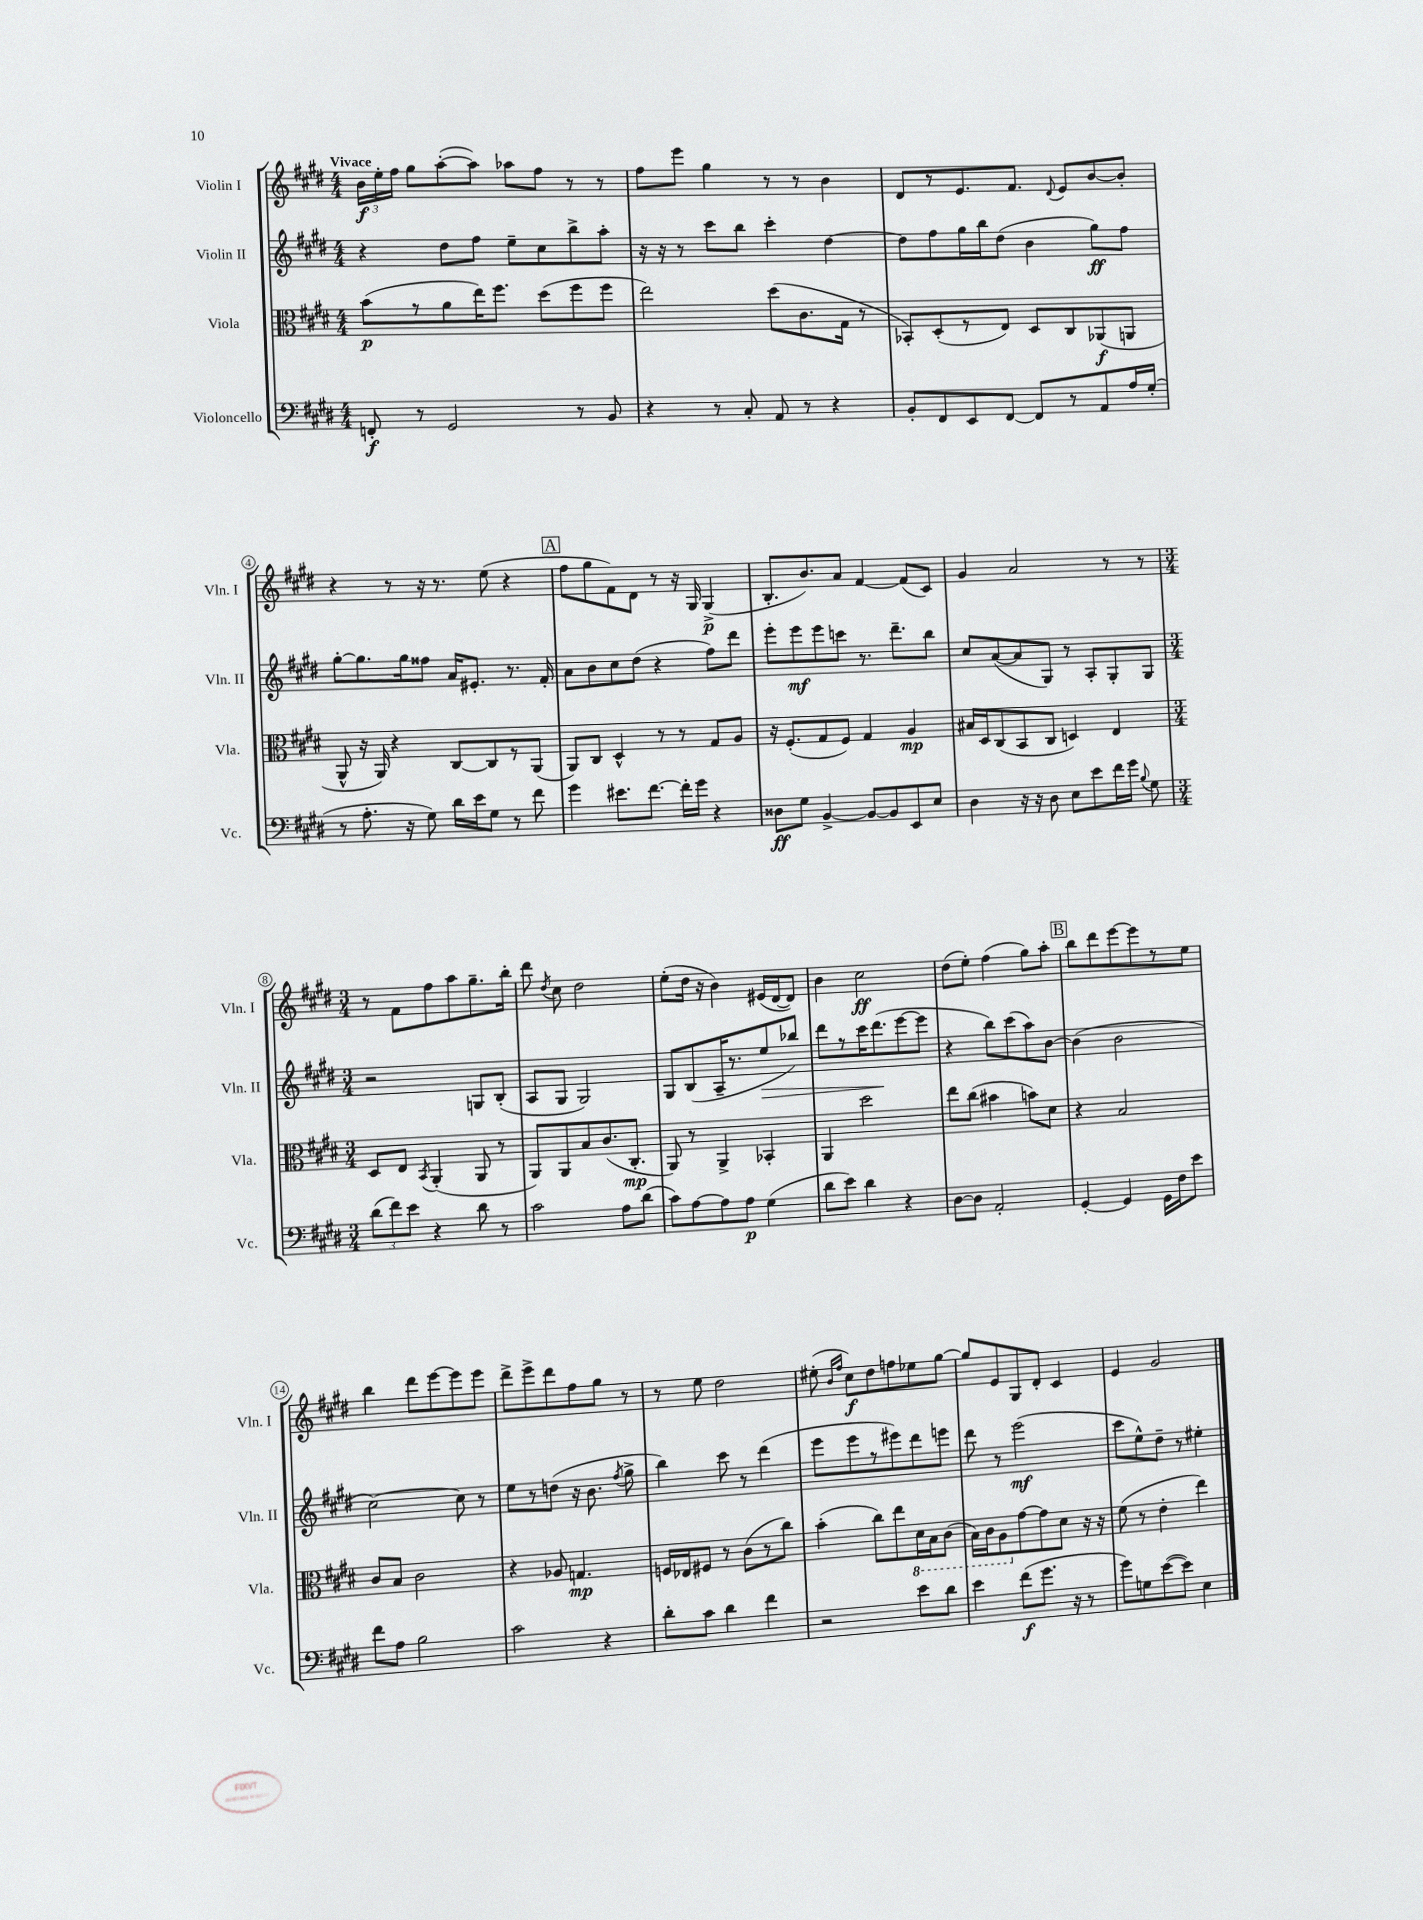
<<
\new StaffGroup <<
\new Staff = "s0" \with { instrumentName = "Violin I" shortInstrumentName = "Vln. I" } {
    \clef treble \key e \major \numericTimeSignature \time 4/4 \tempo "Vivace"
    \autoBeamOff \tuplet 3/2 { b'16[\f e''16-. fis''16] } gis''8[ a''8~-.( a''8]) aes''8[ fis''8] r8 r8 |
    fis''8[ e'''8] gis''4 r8 r8 b'4 |
    dis'8[ r8 e'8. fis'8.] \appoggiatura { dis'8 } e'8[ b'8~ b'8]-. |
    r4 r8 r16 r8. e''8( r4 |
    \mark \markup { \box "A" } fis''8[ gis''8 fis'8) dis'8] r8 r16 gis16 gis4->\p( |
    b8.[-. b'8.) a'8] fis'4~ fis'8[( cis'8]) |
    gis'4 a'2 r8 r8 |
    \numericTimeSignature \time 3/4 r8 fis'8[ fis''8 a''8 gis''8.-- b''16]-. |
    dis'''8 \acciaccatura { dis''8 } cis''8 dis''2 |
    e''8[-.( dis''16] r16 b'4) eis'16[( dis'16~ dis'8]) |
    b'4 cis''2\ff |
    dis''8[( e''8]-.) fis''4( gis''8[) a''8]-. |
    \mark \markup { \box "B" } b''8[ dis'''8 e'''8~ e'''8 r8 e''8] |
    b''4 dis'''8[ e'''8~ e'''8 e'''8] |
    dis'''8[-> e'''8-> dis'''8 fis''8 gis''8] r8 |
    r8 e''8 dis''2 |
    eis''8-.( \grace { b'16[ fis''16] } cis''8[\f) dis''8 f''8 ees''8 gis''8]~ |
    gis''8[ e'8 gis8 dis'8]-. cis'4 |
    e'4 gis'2 \bar "|." |
}
\new Staff = "s1" \with { instrumentName = "Violin II" shortInstrumentName = "Vln. II" } {
    \clef treble \key e \major \numericTimeSignature \time 4/4
    \autoBeamOff r4 dis''8[ fis''8] e''8[-- cis''8 b''8-> a''8]-. |
    r16 r16 r8 cis'''8[ b''8] cis'''4-. dis''4~ |
    dis''8[ fis''8 gis''16 b''16 dis''8]( b'4 gis''8[\ff) fis''8] |
    gis''8[~-. gis''8. gis''16 fisis''8] a'16[ eis'8.]-. r8. fis'16-. |
    \mark \markup { \box "A" } a'8[ b'8 cis''8 dis''8]( r4 fis''8[) dis'''8] |
    e'''8[-. e'''8\mf e'''8 c'''8] r8. dis'''8.[-- b''8] |
    cis''8[ a'8~( a'8 gis8]) r8 a8[-. gis8-. gis8] |
    \numericTimeSignature \time 3/4 r2 g8[ b8]-.( |
    a8[ gis8] gis2) |
    gis8[ b8( a16-- r8. e''8\> bes''8]) |
    dis'''8[ r8 cis'''16 dis'''8.\!( e'''8~ e'''8] |
    r4 b''8[) cis'''8( a''8) b'8]~ |
    \mark \markup { \box "B" } b'4( b'2 |
    cis''2~) cis''8 r8 |
    e''8[ r8 d''8]( r16 b'8. \acciaccatura { fis''8 } gis''8-> |
    b''4) cis'''8 r8 dis'''4( |
    e'''8[ e'''8 r8 eis'''8) dis'''8 e'''8] |
    dis'''8 r8 e'''2\mf( |
    cis'''8[ e''8-^) dis''8]-- r8 eis''4-. \bar "|." |
}
\new Staff = "s2" \with { instrumentName = "Viola" shortInstrumentName = "Vla." } {
    \clef alto \key e \major \numericTimeSignature \time 4/4
    \autoBeamOff b'8[\p( r8 a'8 e''16) fis''8.] dis''8[( fis''8 fis''8] |
    e''2) dis''8[( cis'8. gis16] r8 |
    bes,8[-.) dis8-.( r8 e8]) dis8[ cis8 aes,8\f( a,8] |
    a,8-^ r16 a,16) r4 cis8[~ cis8 r8 a,8]( |
    \mark \markup { \box "A" } a,8[) cis8] dis4-^ r8 r8 gis8[ a8] |
    r16 fis8.[-.( gis8 fis8]) gis4 a4\mp |
    bis16[ dis16 cis8( b,8 cis8] d4) e4 |
    \numericTimeSignature \time 3/4 dis8[ e8] \acciaccatura { b,8 } a,4-.( a,8 r8 |
    a,8[) a,8 b8 cis'8.( cis8.]-.\mp |
    a,8) r8 a,4-> bes,4-. |
    a,4 dis''2 |
    e''8[ cis''8]( bis'4 b'8[) dis'8] |
    \mark \markup { \box "B" } r4 b2 |
    cis'8[ b8] cis'2 |
    r4 aes8 g4.\mp |
    f16[ ees16 fis8] r8 cis'8[( r8 cis''8]) |
    b'4-.( cis''8[) e''8 \ottava #-1 dis16 b,16 cis8]( |
    b,16[) cis16 a,8 \ottava #0 gis'8~ gis'8 dis'8] r16 r16 |
    fis'8( r8 e'4-. e''4) \bar "|." |
}
\new Staff = "s3" \with { instrumentName = "Violoncello" shortInstrumentName = "Vc." } {
    \clef bass \key e \major \numericTimeSignature \time 4/4
    \autoBeamOff f,8-.\f r8 gis,2 r8 b,8 |
    r4 r8 cis8-. a,8 r8 r4 |
    b,8[-. fis,8 e,8 fis,8]~ fis,8[ r8 a,8 a16 gis16]-.( |
    r8 a8.-. r16 gis8) dis'16[ e'16 gis8] r8 fis'8 |
    \mark \markup { \box "A" } gis'4 eis'8.[ fis'8.]~ fis'16[-. gis'16] r4 |
    disis8[\ff gis8] b,4~-> b,8[~ b,8 e,8 e8] |
    dis4 r16 r16 dis8 e8[ e'8 fis'16 gis'16] \appoggiatura { b8 } gis8 |
    \numericTimeSignature \time 3/4 \tuplet 3/2 { dis'8[( fis'8) e'8] } r4 dis'8 r8 |
    cis'2 a8[ dis'8]( |
    cis'8[) a8~ a8 a8]\p gis4( |
    dis'8[ e'8]) dis'4 r4 |
    dis8[~ dis8] a,2-. |
    \mark \markup { \box "B" } gis,4~-. gis,4 gis,16[ fis16 e'8] |
    fis'8[ a8] b2 |
    cis'2 r4 |
    dis'8[-. cis'8] dis'4 fis'4 |
    r2 e'8[ dis'8] |
    e'4 fis'8[\f( gis'8.] r16 r8 |
    gis'8[) g8 e'8~( e'8]) e4 \bar "|." |
}
>>
>>
\layout { \context { \Score \override BarNumber.stencil = #(make-stencil-circler 0.1 0.3 ly:text-interface::print) } }
